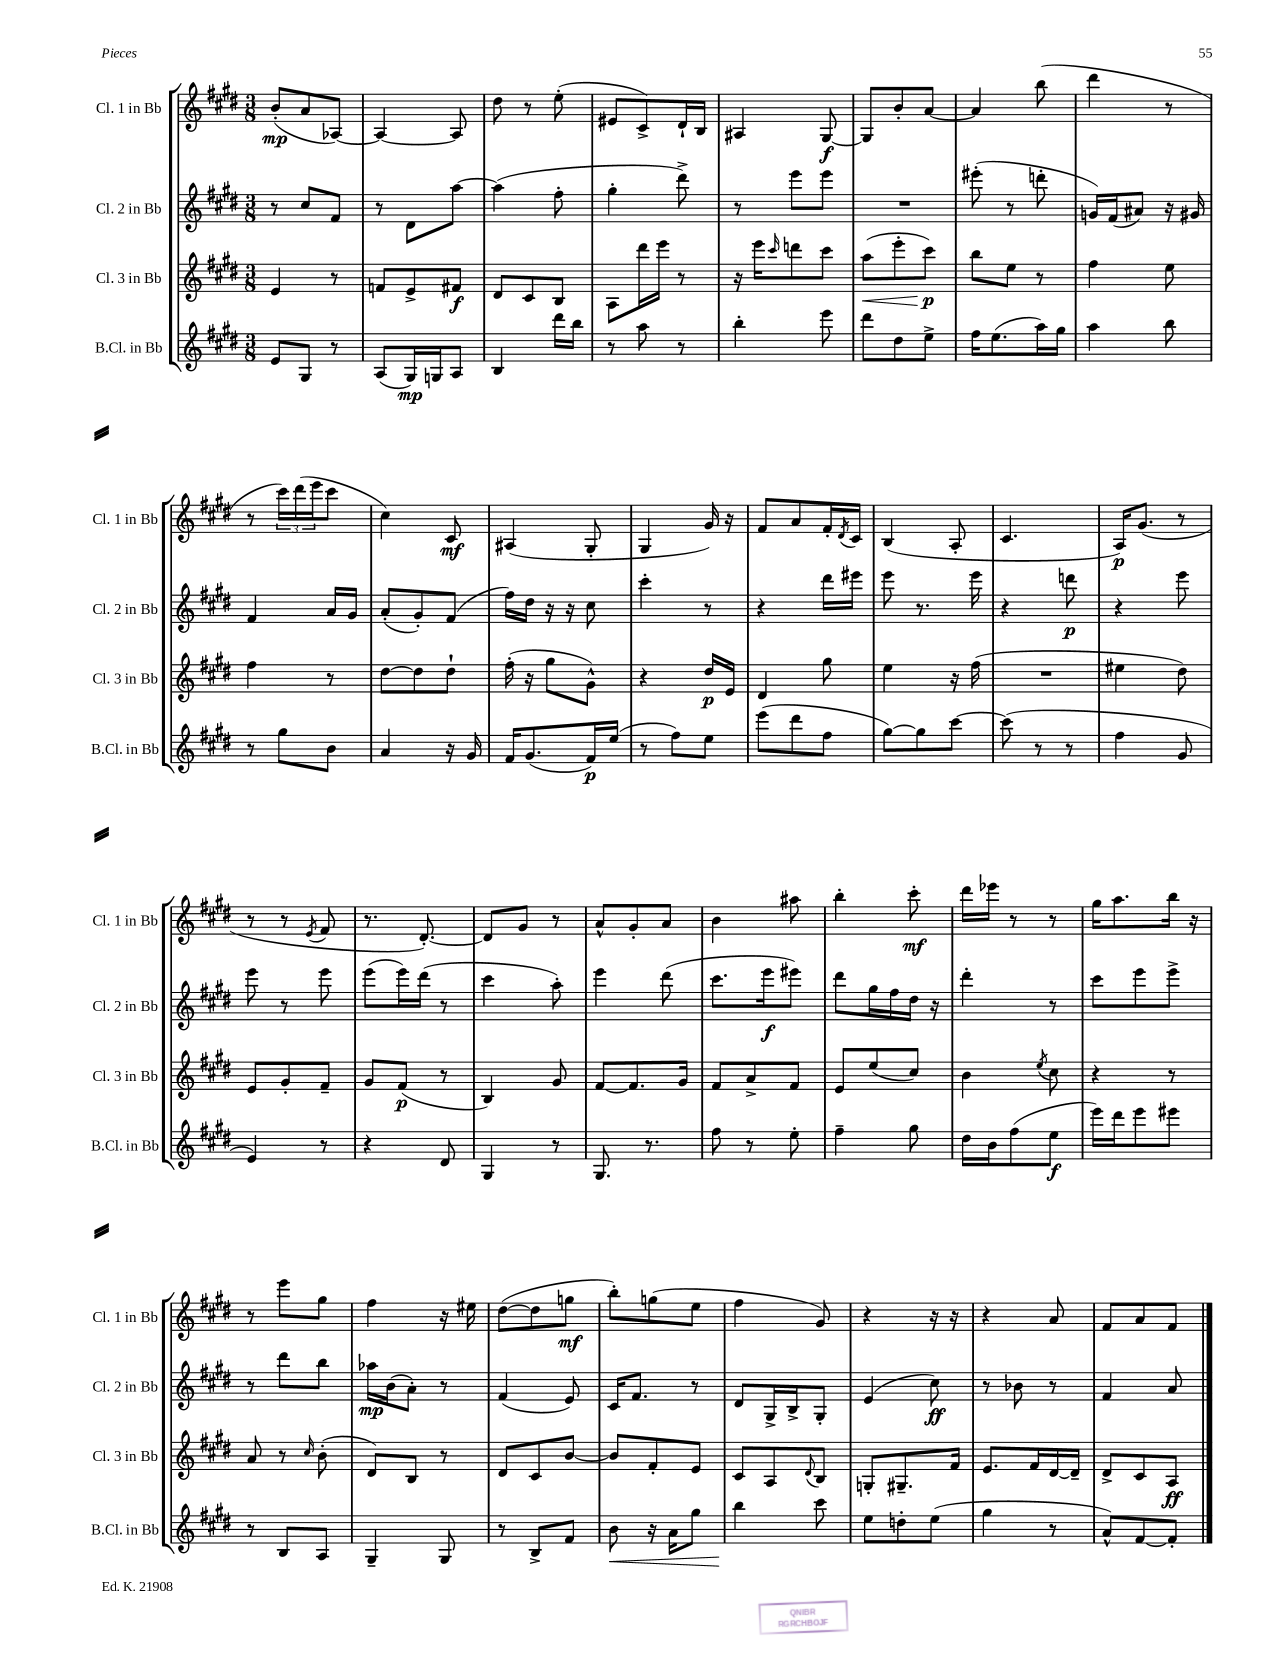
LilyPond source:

<<
\new StaffGroup <<
\new Staff = "s0" \with { instrumentName = "Cl. 1 in Bb" shortInstrumentName = "Cl. 1 in Bb" } {
    \clef treble \key e \major \numericTimeSignature \time 3/8
    b'8-.\mp( a'8 aes8~) |
    aes4~ aes8 |
    dis''8 r8 e''8-.( |
    eis'8 cis'8->) dis'16-! b16 |
    ais4 gis8~\f |
    gis8 b'8-. a'8~ |
    a'4 b''8( |
    dis'''4 r8 |
    r8 \tuplet 3/2 { cis'''16) dis'''16( e'''16 } cis'''8 |
    cis''4) cis'8\mf |
    ais4( gis8-. |
    gis4 gis'16) r16 |
    fis'8 a'8 fis'16-. \acciaccatura { dis'8 } cis'16 |
    b4( a8-. |
    cis'4. |
    a16\p) gis'8.( r8 |
    r8 r8 \acciaccatura { e'8 } fis'8 |
    r8. dis'8.~-.) |
    dis'8 gis'8 r8 |
    a'8-^ gis'8-. a'8 |
    b'4 ais''8 |
    b''4-. cis'''8-.\mf |
    dis'''16 ees'''16 r8 r8 |
    gis''16 a''8. b''16 r16 |
    r8 e'''8 gis''8 |
    fis''4 r16 eis''16 |
    dis''8~( dis''8 g''8\mf |
    b''8-.) g''8( e''8 |
    fis''4 gis'8) |
    r4 r16 r16 |
    r4 a'8 |
    fis'8 a'8 fis'8 \bar "|." |
}
\new Staff = "s1" \with { instrumentName = "Cl. 2 in Bb" shortInstrumentName = "Cl. 2 in Bb" } {
    \clef treble \key e \major \numericTimeSignature \time 3/8
    r8 cis''8 fis'8 |
    r8 dis'8 a''8~ |
    a''4( fis''8-. |
    gis''4-. dis'''8->) |
    r8 e'''8 e'''8 |
    R4. |
    eis'''8-.( r8 d'''8-. |
    g'16) fis'16( ais'8) r16 gis'16 |
    fis'4 a'16 gis'16 |
    a'8-.( gis'8-.) fis'8( |
    fis''16) dis''16 r16 r16 cis''8 |
    cis'''4-. r8 |
    r4 dis'''16 eis'''16 |
    e'''8 r8. e'''16 |
    r4 d'''8\p |
    r4 e'''8 |
    e'''8 r8 e'''8 |
    e'''8( e'''16) dis'''16( r8 |
    cis'''4 a''8-.) |
    e'''4 dis'''8( |
    cis'''8. e'''16\f eis'''8) |
    dis'''8 gis''16 fis''16 dis''16 r16 |
    dis'''4-. r8 |
    cis'''8 e'''8 e'''8-> |
    r8 dis'''8 b''8 |
    aes''16\mp b'16( a'8-.) r8 |
    fis'4( e'8) |
    cis'16 fis'8. r8 |
    dis'8 gis16-> b16-> gis8-. |
    e'4( cis''8\ff) |
    r8 bes'8 r8 |
    fis'4 a'8 \bar "|." |
}
\new Staff = "s2" \with { instrumentName = "Cl. 3 in Bb" shortInstrumentName = "Cl. 3 in Bb" } {
    \clef treble \key e \major \numericTimeSignature \time 3/8
    e'4 r8 |
    f'8 e'8-> fis'8\f |
    dis'8 cis'8 b8 |
    a8 dis'''16 e'''16 r8 |
    r16 e'''16 \grace { cis'''16 } d'''8 cis'''8 |
    a''8\<( e'''8-. cis'''8\p\!) |
    b''8 e''8 r8 |
    fis''4 e''8 |
    fis''4 r8 |
    dis''8~ dis''8 dis''8-! |
    fis''16-.( r16 gis''8 gis'8-^) |
    r4 dis''16\p e'16 |
    dis'4 gis''8 |
    e''4 r16 fis''16( |
    R4. |
    eis''4 dis''8) |
    e'8 gis'8-. fis'8-- |
    gis'8 fis'8\p( r8 |
    b4) gis'8 |
    fis'8~ fis'8. gis'16 |
    fis'8 a'8-> fis'8 |
    e'8 e''8( cis''8) |
    b'4 \acciaccatura { e''8 } cis''8 |
    r4 r8 |
    a'8 r8 \grace { cis''16 } b'8-.( |
    dis'8) b8 r8 |
    dis'8 cis'8 b'8~ |
    b'8 fis'8-. e'8 |
    cis'8 a8 \appoggiatura { dis'8 } b8 |
    g8-. gis8.-- fis'16 |
    e'8. fis'16 dis'16~ dis'16-- |
    dis'8-> cis'8 a8\ff \bar "|." |
}
\new Staff = "s3" \with { instrumentName = "B.Cl. in Bb" shortInstrumentName = "B.Cl. in Bb" } {
    \clef treble \key e \major \numericTimeSignature \time 3/8
    e'8 gis8 r8 |
    a8( gis16\mp) g16 a8 |
    b4 dis'''16 b''16 |
    r8 a''8 r8 |
    b''4-. e'''8 |
    dis'''8 dis''8 e''8-> |
    fis''16 e''8.( a''16) gis''16 |
    a''4 b''8 |
    r8 gis''8 b'8 |
    a'4 r16 gis'16 |
    fis'16 gis'8.( fis'16\p) e''16( |
    r8 fis''8) e''8 |
    e'''8( dis'''8 fis''8 |
    gis''8~) gis''8 cis'''8~ |
    cis'''8( r8 r8 |
    fis''4 gis'8 |
    e'4) r8 |
    r4 dis'8 |
    gis4 r8 |
    gis8. r8. |
    fis''8 r8 e''8-. |
    fis''4-- gis''8 |
    dis''16 b'16 fis''8( e''8\f |
    e'''16) dis'''16 e'''8 eis'''8 |
    r8 b8 a8 |
    gis4-- gis8 |
    r8 b8-> fis'8 |
    b'8\< r16 a'16 gis''8 |
    b''4\! cis'''8 |
    e''8 d''8-. e''8( |
    gis''4 r8 |
    a'8-^) fis'8~ fis'8-. \bar "|." |
}
>>
>>
\layout { \context { \Score \remove "Bar_number_engraver" } }
